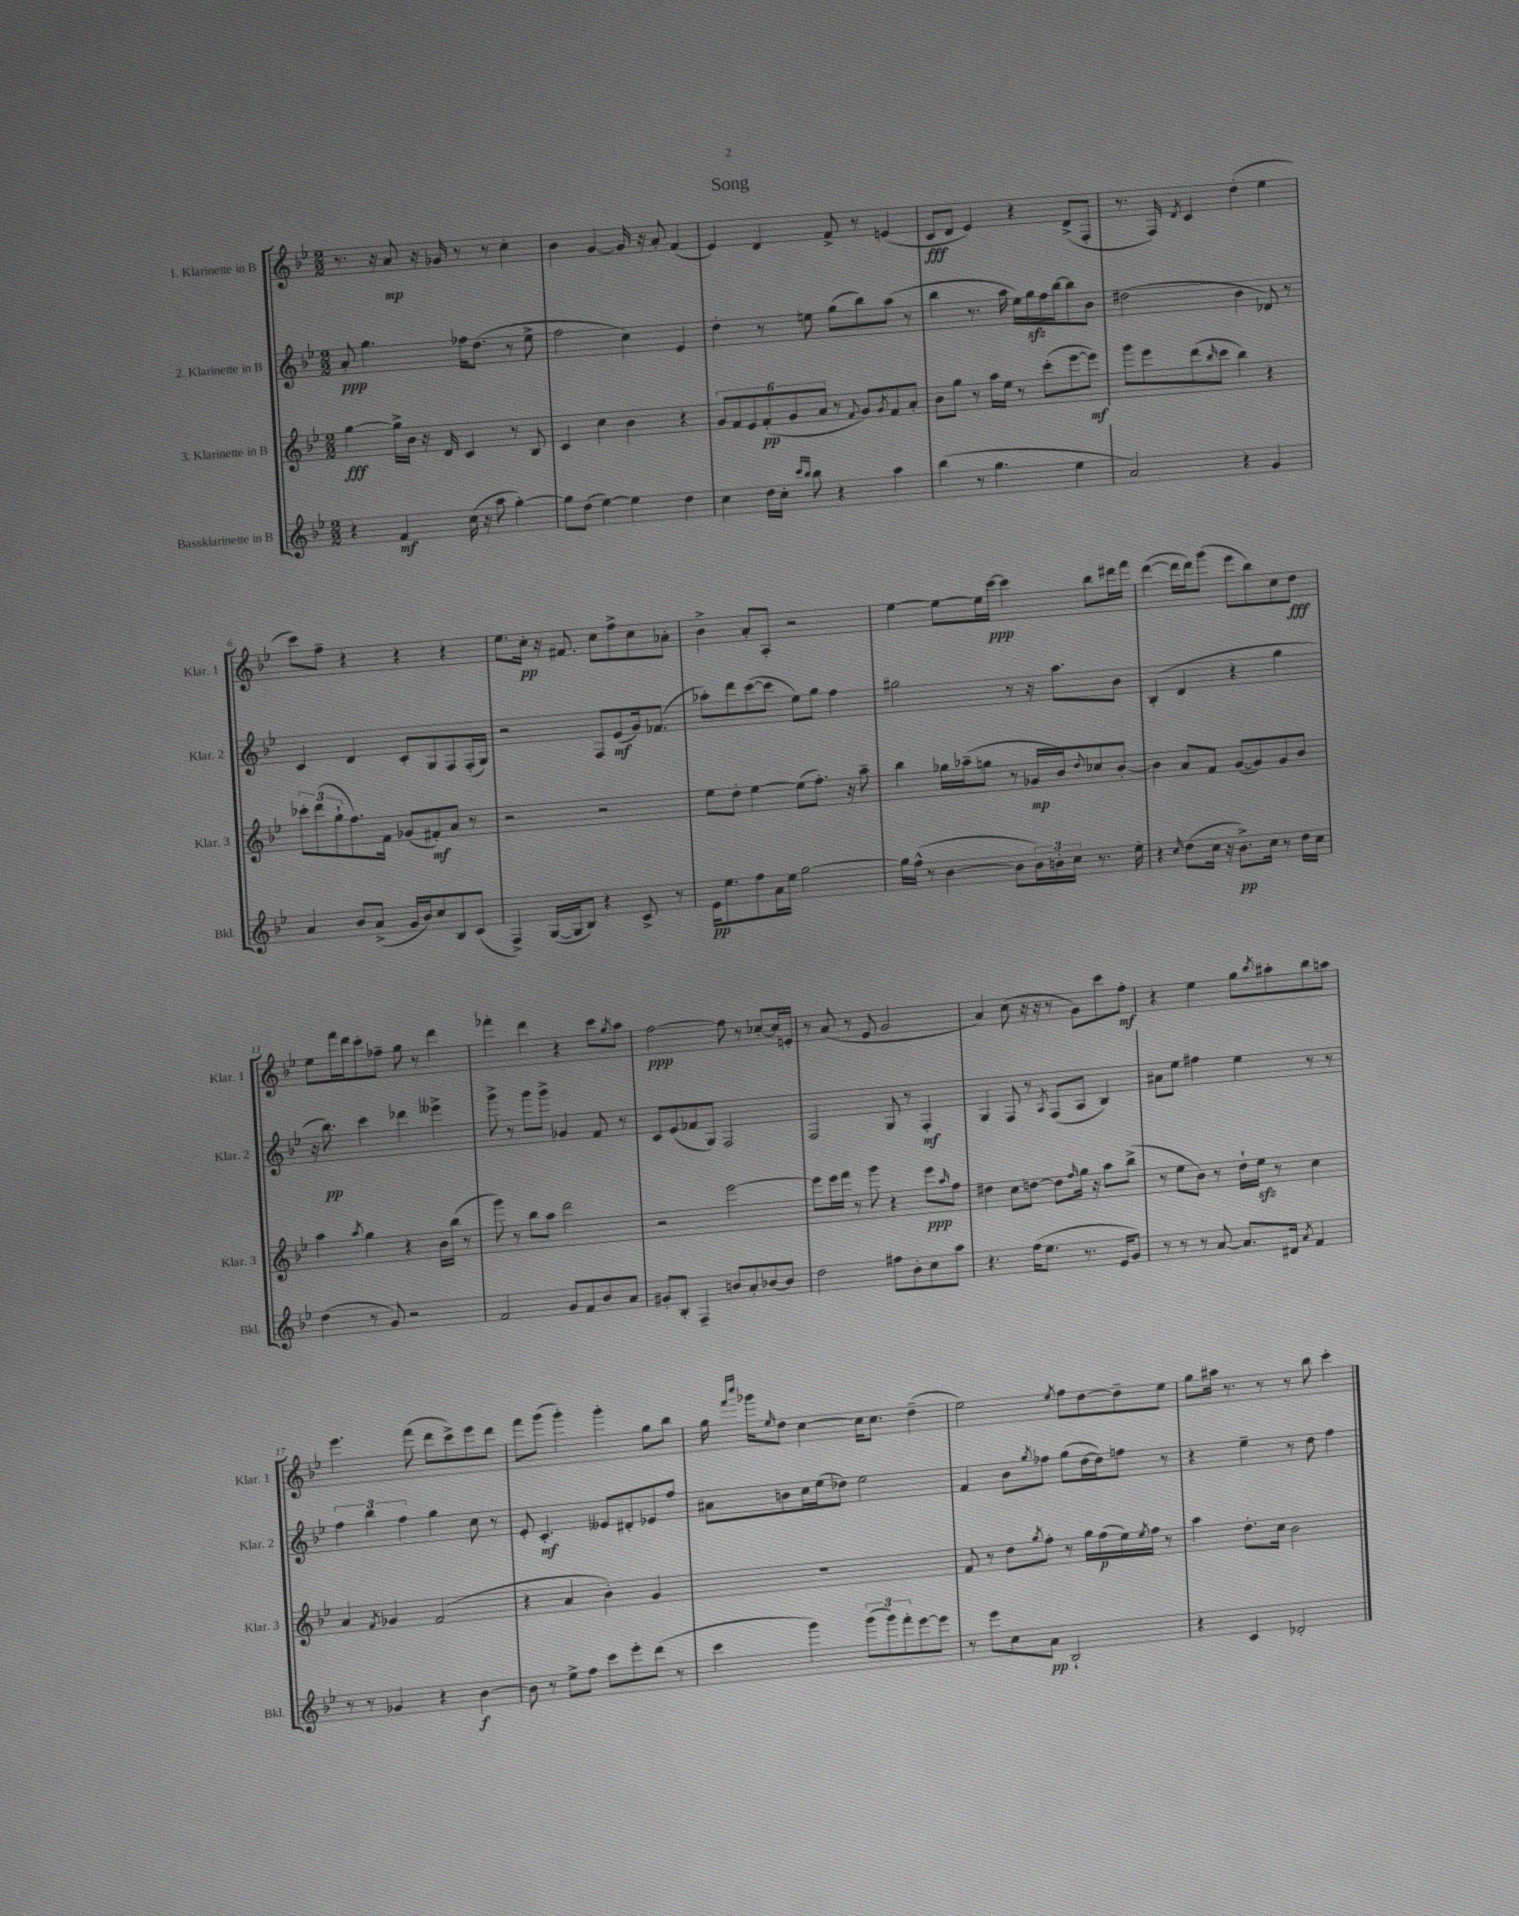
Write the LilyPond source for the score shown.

\header { title = "Song" }
<<
\new StaffGroup <<
\new Staff = "s0" \with { instrumentName = "1. Klarinette in B" shortInstrumentName = "Klar. 1" } {
    \clef treble \key bes \major \numericTimeSignature \time 2/2
    r8. r16 a'8\mp r16 ges'16 r8 r8 c''4-. |
    bes'4 g'4~ g'16 r16 a'8-. f'4( |
    ees'4) d'4 f'8-> r8 e'4( |
    c'8\fff d'8 ees'4) r4 d'8->( f8-. |
    r8. f16) \acciaccatura { d'8 } c'4 d''4-.( ees''4 |
    c'''8) f''8-- r4 r4 r4 |
    ees''8. c''16-.\pp r16 fis'8. c''8 f''8-> c''8 aes'8-. |
    bes'4-> a'8-. a8-. r2 |
    ees''4~ ees''8~ ees''16 c'''16~\ppp c'''4 bes''8 dis'''16 f'''16 |
    d'''4~( d'''16 d'''16) g'''8( ees'''8 bes''8) c''8 d''8\fff |
    ees''8 f'''16 d'''16 c'''8-. fes''8-- g''8 r8 d'''4 |
    fes'''4-. d'''4 r4 c'''8 \acciaccatura { g''8 } a''8 |
    f''2~\ppp f''8 r8 ces''8~-. ces''16 e'16-. |
    r8 a'8( r8 ees'8 g'2 |
    a'4) c''8( r16 r16 r8 g'8) c'''8 f''8-.\mf |
    r4 ees''4 g''8 \acciaccatura { bes''8 } ais''8-. bes''8 a''8 |
    ees'''4. f'''8( d'''8 c'''8->) ees'''8 d'''8 |
    f'''8 g'''8( g'''4-.) g'''4-. g''8 bes''8 |
    g''16 \grace { f'''16 c''''16 } ges'''16 \grace { ees''16 } d''8 c''4~ c''16 c''8. d''4--( |
    ees''2) \acciaccatura { ees''8 } f''8 d''8~ d''8-- ees''8 |
    g''8 ais''16 r8. r8 r8 bes''8 c'''4-. \bar "|." |
}
\new Staff = "s1" \with { instrumentName = "2. Klarinette in B" shortInstrumentName = "Klar. 2" } {
    \clef treble \key bes \major \numericTimeSignature \time 2/2
    a'8-.\ppp g''4. fes''16 d''8.( r8 ees''8-> |
    f''2 c''4) ees'4 |
    d''4-. r8 e''8 g''8( bes''8) a''8( r8 |
    bes''4 r8. a''16 ees''16) g''16\sfz f''16 bes''16~ bes''8 bes'8 |
    dis''2( bes'4 des'8) r8 |
    c'4 d'4 c'8-. g8 f8 f16-.( g16) |
    r2 f8 ees'8\mf( g'16) fes'8.( |
    aes''8-.) d'''8 c'''8~( c'''8 ees''8) g''8 f''4 |
    gis''2 r8 r16 a''8. bes'8 |
    bes4-.( d'4 r4 g''4 |
    r16 bes''8.\pp) c'''4 des'''4 eeses'''4-> |
    g'''8-> r8 g'''8 g'''8-> ges'4 f'8 r8 |
    c'8 ees'8( fes'8 g8) f2 |
    f2 g8 r8 f4-.\mf |
    g4 f8 r8 \acciaccatura { a8 } f8( a8 bes4) |
    ais'8 ees''8 fis''4 ees''4 r8 r8 |
    \tuplet 3/2 { f''4 bes''4 f''4 } g''4 c''8 r8 |
    ees'8-. c'4.-.\mf eeses'8 dis'8-. ees'8 f''8 |
    ais'8 b'8 c''16 ees''16( des''8) ees''2 |
    f'4 bes'8 \acciaccatura { g''8 } fes''8 g''8( d''16~ d''16) f''8 r8 |
    r4 ees''4-- r8 d''8 f''4 \bar "|." |
}
\new Staff = "s2" \with { instrumentName = "3. Klarinette in B" shortInstrumentName = "Klar. 3" } {
    \clef treble \key bes \major \numericTimeSignature \time 2/2
    g''4~\fff g''16-> bes'16 r16 d'16 c'4 r8 bes8 |
    c'4 c''4 bes'4 r4 |
    \tuplet 6/4 { g'8 f'8 ees'8 f'8-.\pp( g'8 a'8 } r8 \appoggiatura { f'8 } g'8) \acciaccatura { g'8 } f'8 a'8-. |
    bes'8 g''8 r8 a''16 ees''16 r8 c'''8-.( ees'''8~ ees'''8\mf) |
    g'''8 ees'''8 d'''8( \grace { bes''16 } c'''8 bes''4) r4 |
    \tuplet 3/2 { ces'''8-. d'''8( g''8-! } f''8.) f'16 ges'8( fis'8-.\mf) a'8 r8 |
    r2 r2 |
    ees''8 d''8-. ees''4~ ees''8( f''8.-.) r16 a''8-- |
    bes''4 ges''16 aes''16--( g''8 r8 ges'16\mp bes'16) \appoggiatura { d''8 } ces''8 bes'8~-. |
    bes'4 a'8 f'8 g'8~( g'8) g'8 bes'8 |
    a''4 \acciaccatura { a''8 } g''4 r4 bes'16 bes''16( r8 |
    g'''8) r8 bes''8 a''8 d'''2 |
    r2 ees'''2~ |
    ees'''8 ees'''16 f'''16 r8 g'''8 r4 ees'''8\ppp \grace { a''16 } f''8 |
    dis''4 c''8 d''8~ d''8 \grace { f''16 } g''16 r16 a''8 bes''8->( |
    r8 ees''8 bes'8) r8 d''16-! ees''16\sfz r8 c''4 |
    a'4 \acciaccatura { f'8 } ges'4 f'2( |
    r4 a'4 bes'4-.) g'4 |
    R1 |
    f'8 r8 d''8 \acciaccatura { g''8 } f''8-. r8 g''16 f''16\p( ees''16) \acciaccatura { ees''8 } f''16 r8 |
    a''4 d''8.-. c''16 bes'2 \bar "|." |
}
\new Staff = "s3" \with { instrumentName = "Bassklarinette in B" shortInstrumentName = "Bkl." } {
    \clef treble \key bes \major \numericTimeSignature \time 2/2
    r4 f'4\mf c''16( r16 a''8 g''4~-.) |
    g''8 d''8( ees''4~) ees''4 d''4 |
    c''4 d''16 c''16-. \grace { c'''16 bes''16 } bes''8 r4 a''4 |
    bes''4( r8 g''4. ees''4 |
    a'2) r4 g'4 |
    a'4 bes'8 a'8->( g'16 bes'16) c''8 bes8 c'8( |
    f4->) g16~( g16 bes8) r4 c'8-> r8 |
    ees'16\pp ees''8. f''8 a'16 ees''16 g''2~ |
    g''16 f''16-^( r8 bes'4~ bes'8 \tuplet 3/2 { bes'16) b'16-. c''16 } r8. ees''16-. |
    r4 \grace { c''16 } d''8( c''16 r16 bes'8.->\pp) c''16 r8 d''16 c''16 |
    d''4( r8 g'8) r2 |
    f'2 g'8 f'8 bes'8 a'8 |
    gis'8-. bes8-. f4-- b'8 a'8-. bes'8~ bes'8 |
    d''2 fis''8 bes'8-. c''8 a''8 |
    r4. f''16( ees''8. r8. ees'16 g'8) |
    r8 r8 r8 a'8~ a'8. dis'16 \acciaccatura { a'8 } f'4 |
    r8 r8 ges'4 r4 bes'4~\f |
    bes'8 r8 ees''8-> f''8 c'''8 ees'''8-. d'''8( r8 |
    c'''4 g'''4) \tuplet 3/2 { g'''8( g'''8) f'''8-. } ees'''8~ ees'''8 |
    r8 ees'''8 c''8 a'8\pp bes2-! |
    r4 c'4 des'2-. \bar "|." |
}
>>
>>
